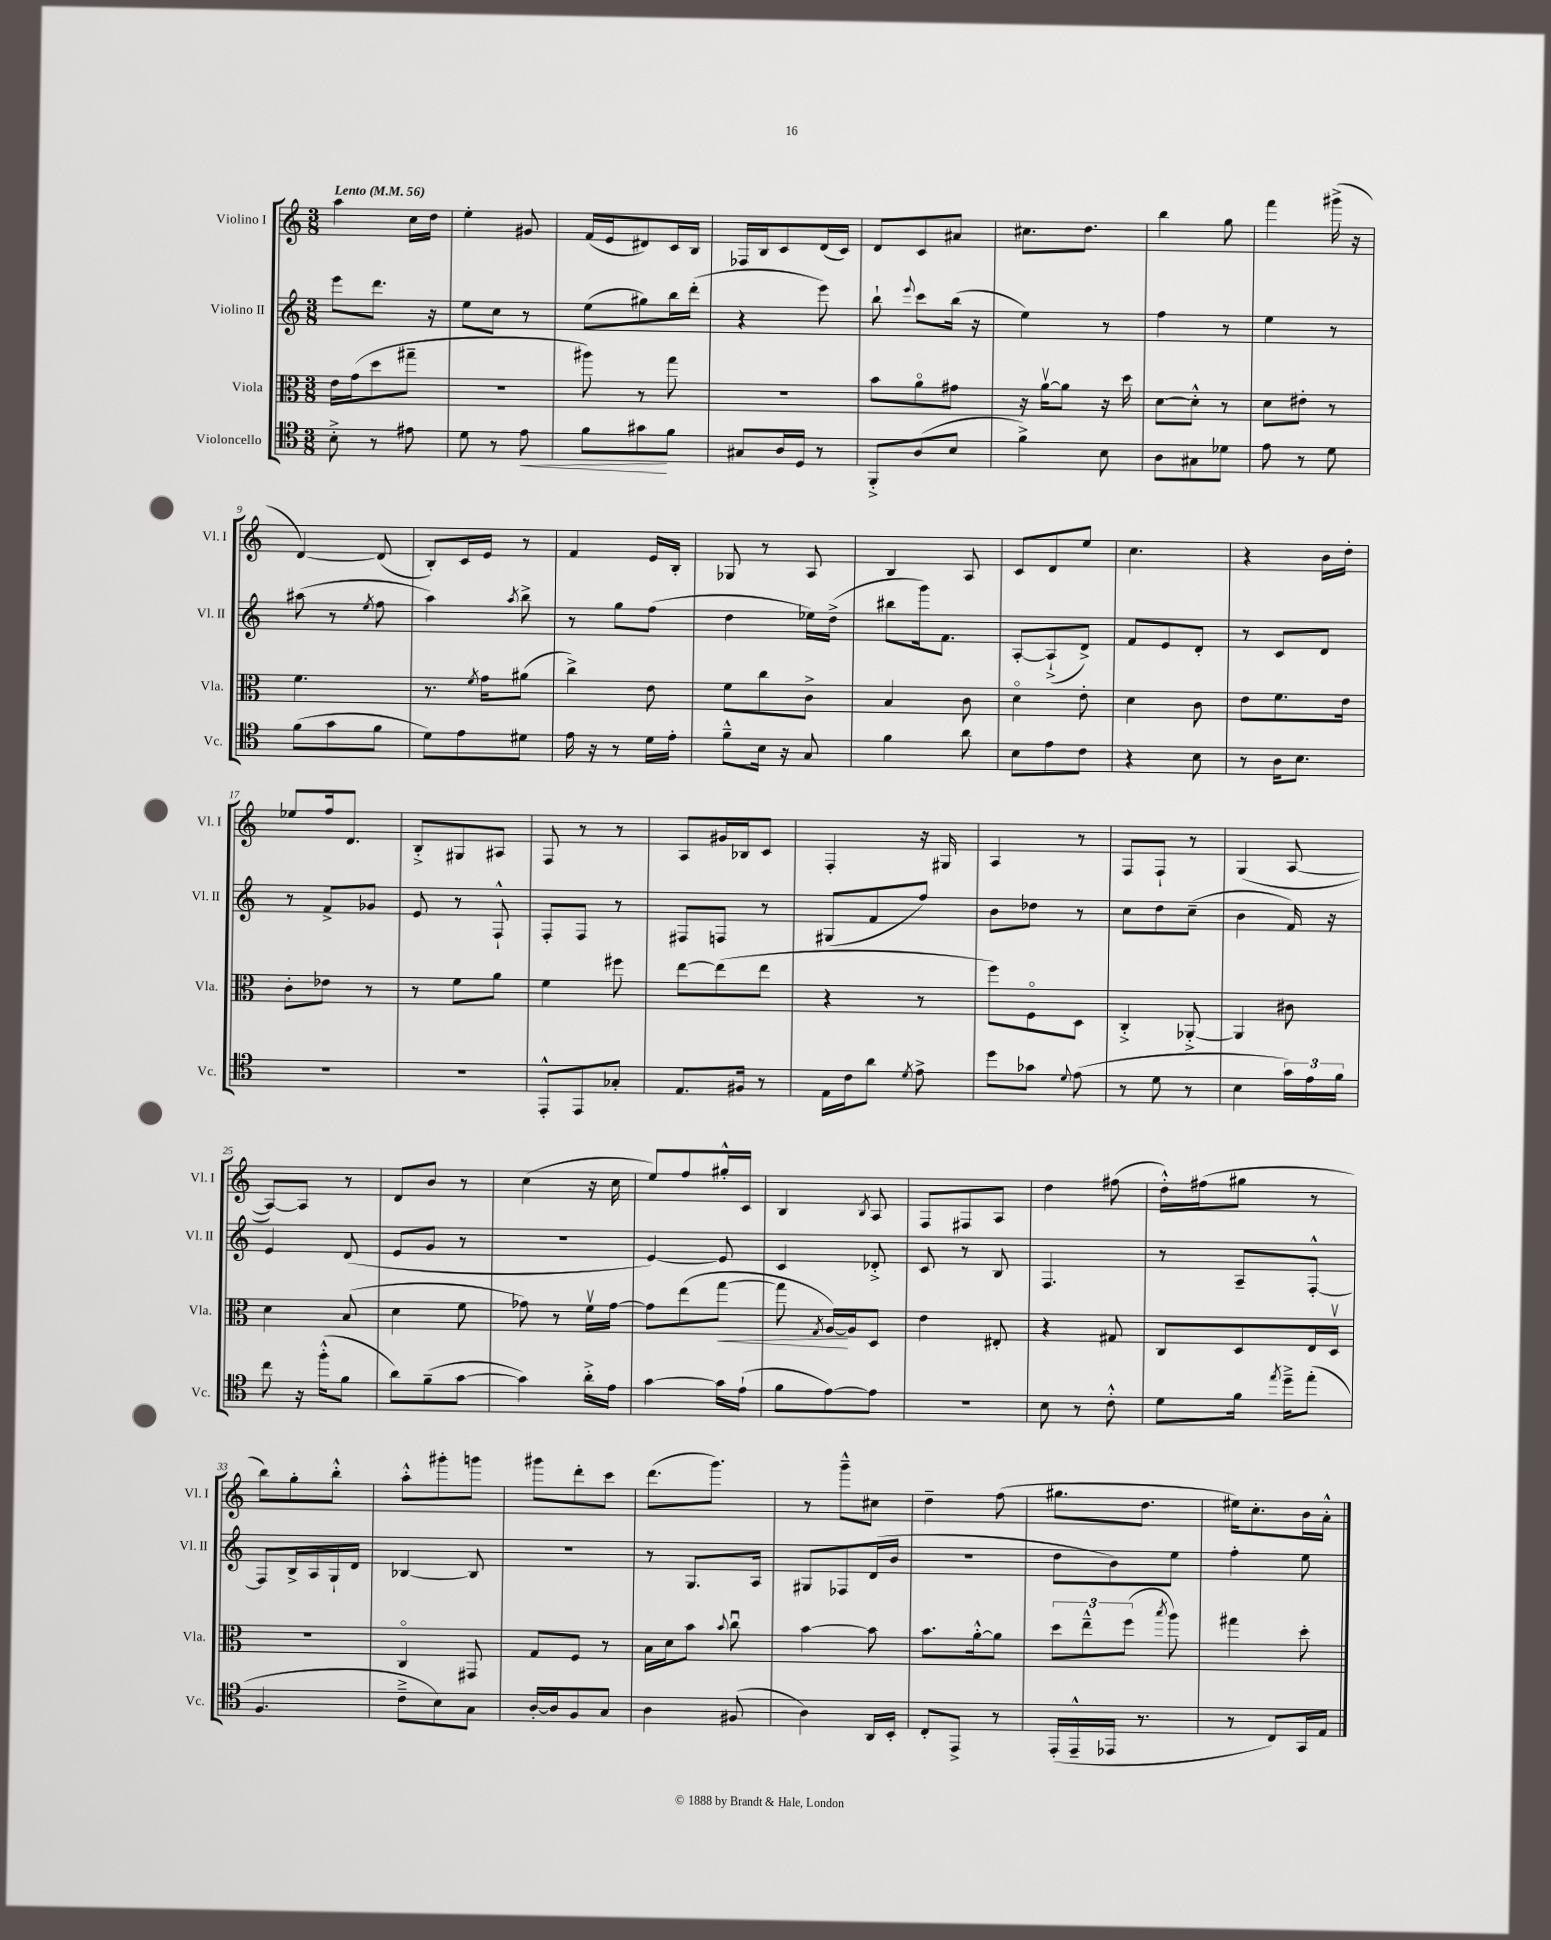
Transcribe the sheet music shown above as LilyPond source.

<<
\new StaffGroup <<
\new Staff = "s0" \with { instrumentName = "Violino I" shortInstrumentName = "Vl. I" } {
    \clef treble \key c \major \numericTimeSignature \time 3/8 \tempo "Lento" 4 = 56
    \autoBeamOff a''4 c''16[ d''16] |
    e''4-. gis'8 |
    f'16[( e'16 dis'8) c'16 b16] |
    fes16[ b16 c'8 d'16( c'16]) |
    d'8[ c'8 ais'8] |
    cis''8.[ d''8.] |
    b''4 g''8 |
    f'''4 gis'''16->( r16 |
    d'4~) d'8( |
    b8[-.) c'16 e'16] r8 |
    f'4 e'16[ b16]-. |
    ges8 r8 a8 |
    b4 a8 |
    c'8[ d'8 e''8] |
    c''4. |
    r4 b'16[ d''16]-. |
    ees''8[ f''16 d'8.] |
    b8[-.-> gis8 ais8] |
    f8 r8 r8 |
    a8[ gis'16 bes16 c'8] |
    f4-. r16 gis16 |
    a4 r8 |
    f8[ f8]-! r8 |
    g4( a8~ |
    a8[~) a8] r8 |
    d'8[ b'8] r8 |
    c''4( r16 c''16 |
    e''8[) f''8 gis''16-.-^ c'16] |
    b4 \acciaccatura { b8 } a8 |
    f8[ fis8 a8] |
    d''4 fis''8( |
    d''16[-.-^) fis''16( gis''8] r8 |
    b''8[) g''8-. b''8]-.-^ |
    a''8[-.-^ gis'''8-. g'''8] |
    gis'''8[ d'''8-. c'''8] |
    d'''8.[( g'''8.]) |
    r8 g'''8[---^ cis''8] |
    d''4-- f''8( |
    gis''8.[ d''8.] |
    eis''16[) c''8.-. b'16 a'16]-.-^ \bar "|." |
}
\new Staff = "s1" \with { instrumentName = "Violino II" shortInstrumentName = "Vl. II" } {
    \clef treble \key c \major \numericTimeSignature \time 3/8
    \autoBeamOff e'''8[ d'''8.] r16 |
    e''8[ c''8] r8 |
    e''8[( gis''8) b''16 d'''16]-.( |
    r4 e'''8) |
    b''8-! \appoggiatura { e'''8 } c'''8[ b''16]( r16 |
    e''4) r8 |
    f''4 r8 |
    e''4 r8 |
    ais''8( r8 \acciaccatura { e''8 } f''8 |
    a''4) \acciaccatura { a''8 } b''8-> |
    r8 g''8[ f''8]( |
    d''4 ees''16[) d''16]->( |
    bis''8[ g'''16) f'8.] |
    a8[~-. a8-!->( d'8]->) |
    f'8[ e'8 d'8]-. |
    r8 c'8[ d'8] |
    r8 f'8[-> ges'8] |
    e'8 r8 f8-!-^ |
    f8[-. f8] r8 |
    fis8[ f8] r8 |
    gis8[( f'8 f''8]) |
    b'8[ des''8] r8 |
    c''8[ d''8 c''8]--( |
    b'4 f'16) r16 |
    e'4 d'8( |
    e'8[ g'8] r8 |
    R4. |
    e'4~) e'8 |
    c'4 des'8-.-> |
    c'8 r8 b8 |
    f4. |
    r8 a8[-- f8]~-.-^ |
    f8[ b16-> a16 g16-! d'16] |
    bes4~ bes8 |
    R4. |
    r8 g8.[ a16] |
    gis8[ fes8 d'16( b'16] |
    R4. |
    d''8[ b'8) e''8] |
    f''4-. e''8 \bar "|." |
}
\new Staff = "s2" \with { instrumentName = "Viola" shortInstrumentName = "Vla." } {
    \clef alto \key c \major \numericTimeSignature \time 3/8
    \autoBeamOff e'16[ g'16( d''8 gis''8]-- |
    R4. |
    ais''8) r8 g''8 |
    R4. |
    b'8[ a'8\flageolet gis'8] |
    r16 a'16[~\upbow a'8] r16 d''16 |
    d'8[~ d'8]-.-^ r8 |
    d'8[ eis'8]-. r8 |
    f'4. |
    r8. \acciaccatura { f'8 } g'16[ ais'8]( |
    c''4->) e'8 |
    f'8[ c''8 c'8]-> |
    b4 c'8 |
    d'4\flageolet e'8-. |
    d'4 c'8 |
    e'8[ f'8. e'16] |
    c'8[-. ees'8] r8 |
    r8 f'8[ a'8] |
    f'4 fis''8 |
    e''8[~ e''8( e''8] |
    r4 r8 |
    f''8[) f8\flageolet d8] |
    c4-.-> aes,8~-.-> |
    aes,4 cis'8 |
    d'4 b8( |
    d'4 f'8 |
    ges'8) r8 f'16[\upbow ges'16]~ |
    ges'8[ e''8( g''8]~\< |
    g''8 \acciaccatura { g8 } a16[~\!) a16 d8] |
    e'4 eis8-. |
    r4 gis8 |
    c8[ d8 e16 d16]\upbow |
    R4. |
    c4\flageolet gis,8 |
    g8[ f8] r8 |
    b16[ d'16 b'8] \appoggiatura { b'8 } c''8\downbow |
    b'4~ b'8 |
    b'8.[ a'16~-.-^ a'8] |
    \tuplet 3/2 { d''8[ e''8---^ f''8]( } \acciaccatura { b''8 } a''8) |
    gis''4 d''8-. \bar "|." |
}
\new Staff = "s3" \with { instrumentName = "Violoncello" shortInstrumentName = "Vc." } {
    \clef tenor \key c \major \numericTimeSignature \time 3/8
    \autoBeamOff b8-.-> r8 eis'8 |
    d'8 r8 e'8\< |
    f'8[ gis'8\! f'8] |
    gis8[ a16 d16] r8 |
    f,8[-.-> a8( b8] |
    f'4->) b8 |
    a8[ gis8 des'8] |
    e'8 r8 d'8 |
    f'8[( g'8 f'8] |
    d'8[) e'8 dis'8] |
    e'16 r16 r8 d'16[ e'16]-. |
    f'8[---^ b16] r16 g8 |
    f'4 a'8 |
    b8[ e'8 c'8] |
    r4 b8 |
    r8 a16[ b8.] |
    R4. |
    R4. |
    e,8[-.-^ e,8 ges8]-. |
    e8.[ fis16] r8 |
    e16[ c'16 a'8] \acciaccatura { d'8 } e'8-> |
    d''8[ ges'8] \appoggiatura { d'8 } e'8( |
    r8 d'8 r8 |
    b4 \tuplet 3/2 { g'16[) e'16 f'16] } |
    c''8 r16 f''16[-.-^( f'8] |
    a'8[) f'8--( g'8]~ |
    g'4) a'16[-.-> e'16] |
    g'4~ g'16[ e'16]-!( |
    f'8[ e'8~) e'8] |
    R4. |
    b8 r8 c'8-.-^ |
    d'8[ f'16] \acciaccatura { e''8 } d''16[---> e''8]-.( |
    f4. |
    c'8[---> b8) g8] |
    a16[~-. a16 f8 g8] |
    a4 fis8( |
    a4) a,16[ b,16]-. |
    c8[-. e,8]-> r8 |
    e,16[-.( e,16---^ ees,16] r8. |
    r8 c8[) g,16 e16] \bar "|." |
}
>>
>>
